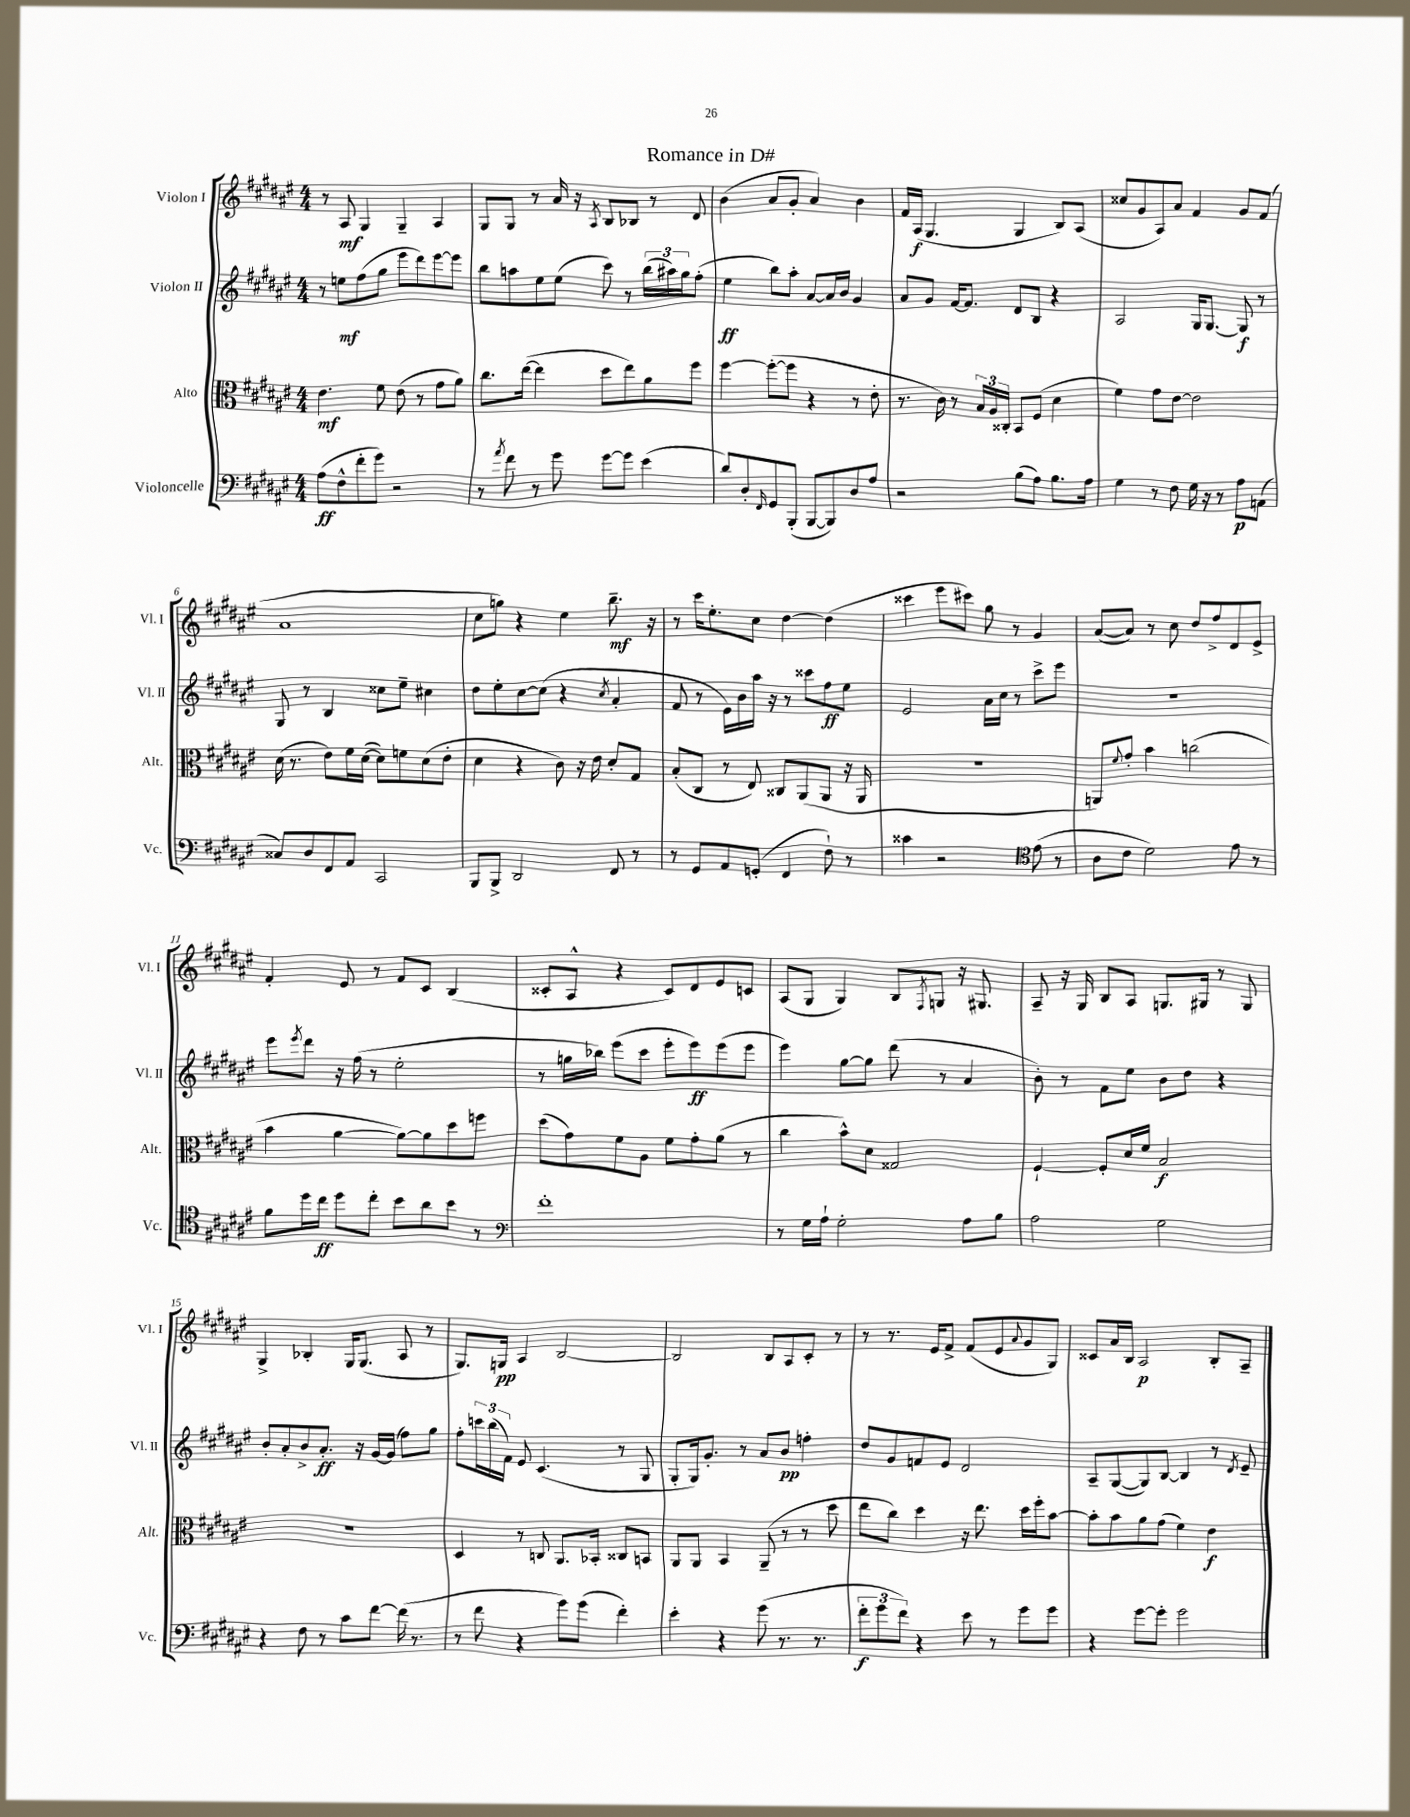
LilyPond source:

\header { title = "Romance in D#" }
<<
\new StaffGroup <<
\new Staff = "s0" \with { instrumentName = "Violon I" shortInstrumentName = "Vl. I" } {
    \clef treble \key fis \major \numericTimeSignature \time 4/4
    r8 ais8\mf gis4 gis4-- ais4 |
    gis8 gis8 r8 ais'16 r16 \acciaccatura { ais8 } b8 bes8 r8 dis'8 |
    b'4( ais'8 gis'8-. ais'4) b'4 |
    fis'16 ais16\f( gis4. gis4 b8) ais8( |
    cisis''8 gis'8 ais8) ais'8 fis'4 gis'8 fis'8( |
    ais'1 |
    cis''8 g''8) r4 eis''4 b''8.--\mf r16 |
    r8 cis'''16 eis''8.-. cis''8 dis''4~ dis''4( |
    cisis'''4 eis'''8 cis'''8) gis''8 r8 gis'4 |
    ais'8~( ais'8) r8 cis''8 dis''8 fis''8-> dis'8 eis'8-> |
    fis'4-. eis'8 r8 fis'8 cis'8 b4( |
    cisis'8-. ais8-^ r4 cisis'8) dis'8 eis'8 c'8 |
    ais8( gis8 gis4) b8 \acciaccatura { fis8 } g8 r16 gis8. |
    ais8-- r16 gis16 b8 ais8 g8. gis16 r8 gis8 |
    gis4-> bes4-. gis16 gis8.( ais8 r8 |
    gis8.) g16\pp ais4 b2~ |
    b2 b8 ais8 cis'8-. r8 |
    r8 r8. eis'16 fis'8-> fis'8( eis'8 \appoggiatura { ais'8 } gis'8 gis8) |
    cisis'8 ais'16 b16 ais2\p b8-. ais8-- \bar "|." |
}
\new Staff = "s1" \with { instrumentName = "Violon II" shortInstrumentName = "Vl. II" } {
    \clef treble \key fis \major \numericTimeSignature \time 4/4
    r8 e''8\mf fis''8( gis''8 eis'''8 dis'''8) eis'''8~ eis'''8 |
    b''8 a''8 eis''8 eis''8( cis'''8) r8 \tuplet 3/2 { b''16( ais''16) gis''16 } fis''8-.( |
    eis''4\ff b''8) ais''8-. ais'8~ ais'16 b'16 gis'4 |
    ais'8 gis'8 fis'16~ fis'8. dis'8 b8 r4 |
    ais2 gis16 gis8.~ gis8\f r8 |
    gis8 r8 b4 cisis''8 eis''8-- cis''4 |
    dis''8 eis''8-. cis''8~ cis''8( r4 \acciaccatura { cis''8 } ais'4-. |
    fis'8 r8 eis'16) b'16 ais''16 r16 r8 cisis'''8 fis''8\ff eis''8 |
    eis'2 ais'16 cis''16 r8 cis'''8-> eis'''8 |
    R1 |
    eis'''8 \acciaccatura { eis'''8 } dis'''8 r16 fis''16( r8 eis''2-. |
    r8 g''16 bes''16) eis'''8( cis'''8 eis'''8-. eis'''8\ff) eis'''8( eis'''8 |
    eis'''4) gis''8~ gis''8 dis'''8( r8 ais'4 |
    b'8-.) r8 fis'8 eis''8 b'8 dis''8 r4 |
    b'8-. ais'8-. b'8-> ais'8.-.\ff r16 gis'16~ gis'16( fis''8) gis''8 |
    fis''8-. \tuplet 3/2 { c'''16 b''16( fis'16) } eis'8 cis'4.( r8 gis8 |
    gis8-. gis16) gis'8.-. r8 ais'8 b'8\pp f''4-. |
    dis''8 gis'8 f'8 eis'8 dis'2 |
    ais8-- gis8~( gis8) b8~ b4 r8 \acciaccatura { dis'8 } eis'8-- \bar "|." |
}
\new Staff = "s2" \with { instrumentName = "Alto" shortInstrumentName = "Alt." } {
    \clef alto \key fis \major \numericTimeSignature \time 4/4
    eis'4.\mf fis'8 eis'8( r8 gis'8 ais'8) |
    cis''8. eis''16~( eis''4 dis''8 eis''8) ais'8 fis''8 |
    fis''4~ fis''8~-.( fis''8 r4 r8 eis'8-. |
    r8. cis'16) r8 \tuplet 3/2 { b16 ais16 cisis16-. } b,8 fis8( dis'4 |
    fis'4) gis'8 eis'8~ eis'2 |
    dis'16( r8. eis'8) fis'16 dis'16~( dis'8) f'8 dis'8( eis'8-. |
    dis'4 r4 cis'8) r16 eis'16 dis'8-. gis8 |
    b8-.( cis8 r8 eis8) cisis8 ais,8( ais,8 r16 ais,16 |
    r1 |
    a,8) \appoggiatura { fis'8 } gis'8-. b'4 c''2( |
    b'4 ais'4~ ais'8~) ais'8 dis''8 f''8 |
    dis''8( gis'8) fis'8 ais8 fis'8 gis'8-. ais'8( r8 |
    cis''4 b'8-^) dis'8 gisis2 |
    fis4~-! fis8-. dis'16 fis'16 b2\f |
    R1 |
    dis4 r8 c8 ais,8. bes,16-. cisis8 b,8 |
    ais,8 ais,8 b,4 ais,8--( r8 r8 dis''8 |
    eis''8 cis''8) dis''4 r16 eis''8. dis''16 fis''16-. b'8~ |
    b'8-. b'8 ais'8 gis'8( fis'4) eis'4\f \bar "|." |
}
\new Staff = "s3" \with { instrumentName = "Violoncelle" shortInstrumentName = "Vc." } {
    \clef bass \key fis \major \numericTimeSignature \time 4/4
    ais8\ff( fis8-^ fis'8-. gis'8) r2 |
    r8 \acciaccatura { ais'8 } fis'8 r8 gis'8 gis'8~ gis'8 eis'4( |
    dis'8) dis8-. \grace { fis,16 } gis,8 b,,8-.( b,,8~ b,,8) dis8 ais8 |
    r2 b8( ais8) b8. ais16 |
    gis4 r8 fis8 gis16 r16 r8 ais8\p a,8( |
    cisis8) dis8 fis,8 ais,8 cis,2 |
    b,,8 b,,8-> dis,2 fis,8 r8 |
    r8 gis,8 ais,8 g,8-.( fis,4 fis8-!) r8 |
    cisis'4 r2 \clef tenor eis'8( r8 |
    ais8 cis'8 dis'2) eis'8 r8 |
    fis'8 dis''16 cis''16\ff dis''8 cis''8-. b'8 ais'8 b'8 r8 |
    \clef bass fis'1-. |
    r8 gis16 ais16-! gis2-. ais8 b8 |
    ais2 gis2 |
    r4 fis8 r8 cis'8 fis'8~ fis'16( r8. |
    r8 fis'8 r4 gis'8) gis'8( fis'4-.) |
    eis'4-. r4 gis'8( r8. r8. |
    \tuplet 3/2 { fis'8-.\f gis'8 fis'8) } r4 eis'8 r8 gis'8 gis'8 |
    r4 gis'8~ gis'8-. gis'2 \bar "|." |
}
>>
>>
